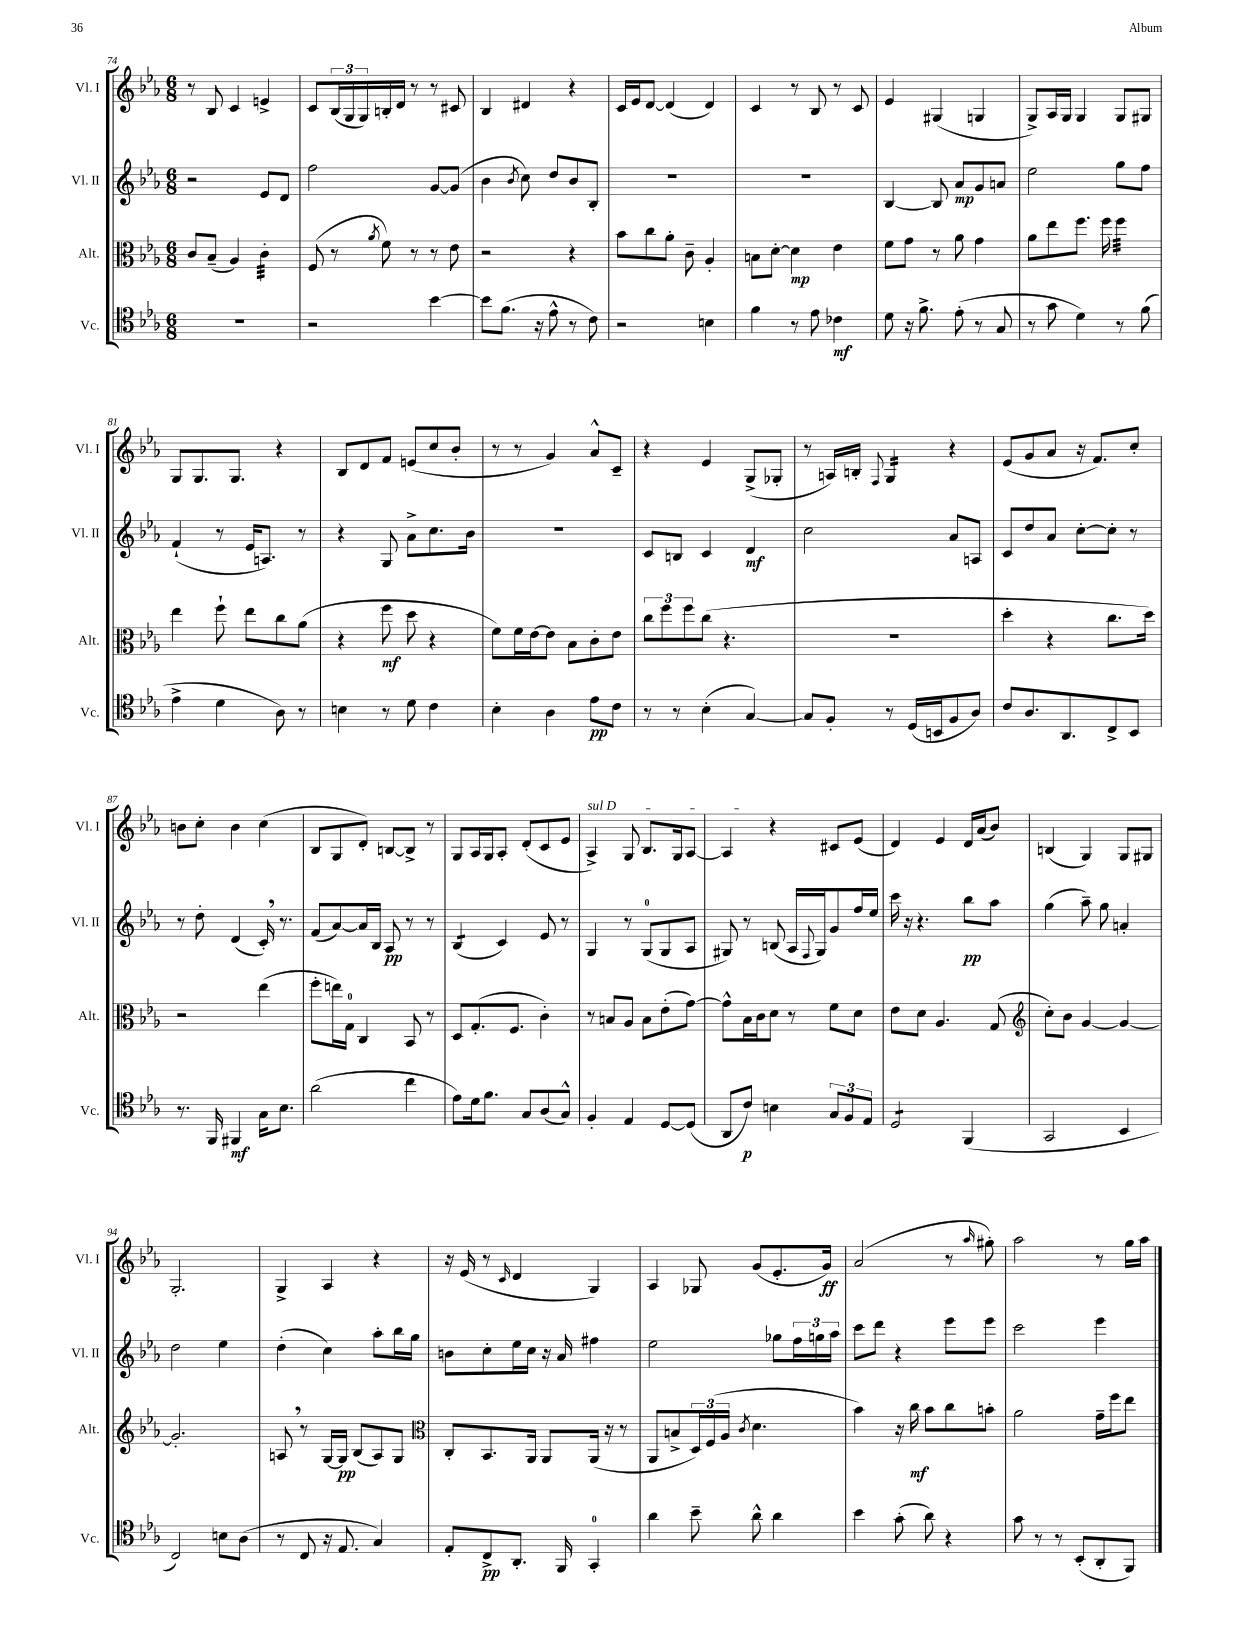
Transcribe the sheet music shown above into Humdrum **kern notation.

**kern	**kern	**kern	**kern
*staff4	*staff3	*staff2	*staff1
*clefC4	*clefC3	*clefG2	*clefG2
*k[b-e-a-]	*k[b-e-a-]	*k[b-e-a-]	*k[b-e-a-]
*M6/8	*M6/8	*M6/8	*M6/8
2.r	8c	2r	8r
.	(8B-~	.	8B-
.	4A-)	.	4c
.	4c'	8e-	4e^
.	.	8d	.
=	=	=	=
2r	(8F	2ff	8c
.	8r	.	(24B-
.	.	.	24G
.	.	.	24G)
.	8qa-	.	.
.	8f)	.	16B'
.	.	.	16d
.	8r	.	8r
[4b-	8r	[8g	8r
.	8e-	(8g]	8c#
=	=	=	=
8b-]	2r	4b-	4B-
(8.f	.	.	.
.	.	8qb-	.
.	.	8cc)	4d#
16r	.	.	.
8e-^^	.	8dd	.
8r	4r	8b-	4r
8c)	.	8B-'	.
=	=	=	=
2r	8b-	2.r	16c
.	.	.	16e-
.	8cc	.	[8d
.	8a-'	.	(4d]
.	8c~	.	.
4B	4A-'	.	4d)
=	=	=	=
4f	8B	2.r	4c
.	[8d'	.	.
8r	4d]	.	8r
8e-	.	.	8B-
4c-	4e-	.	8r
.	.	.	8c
=	=	=	=
8d	8f	[4B-	4e-
16r	8g	.	.
8.f^	.	.	.
.	8r	8B-]	(4G#
(8e-'	8a-	8a-	.
8r	4g	8g	4G
8G	.	8a	.
=	=	=	=
8r	8a-	2ee-	8G^)
8g	8ee-	.	16A-
.	.	.	16G
4d)	8.ff	.	4G
.	16ff	.	.
8r	4ff	8gg	8G
(8f	.	8ff	8G#
=	=	=	=
4e-^	4ee-	(4f`	8G
.	.	.	8.G
4d	8ff`	8r	.
.	.	.	8.G
.	8ee-	16e-	.
.	.	8.A)	.
8A-)	8cc	.	4r
8r	(8a-	8r	.
=	=	=	=
4B	4r	4r	8B-
.	.	.	8d
8r	8ff	8G	8f
8d	8dd	8a-^	(8e
4c	4r	8.cc	8cc
.	.	.	8b-'
.	.	16b-	.
=	=	=	=
4B-'	8f)	2.r	8r
.	16f	.	8r
.	[16e-	.	.
4A-	8e-]	.	4g)
.	8B-	.	.
8e-	8c'	.	8a-^^
8c	8e-	.	8c~
=	=	=	=
8r	12cc	8c	4r
.	12ff	.	.
8r	.	8B	.
.	12ff	.	.
(4B-'	(8cc	4c	4e-
.	4.r	.	.
[4G)	.	4d	(8G^
.	.	.	8G-'
=	=	=	=
8G]	2.r	2cc	8r
8F'	.	.	16A)
.	.	.	16B'
.	.	.	8qqF
8r	.	.	4G
(16D	.	.	.
16BB	.	.	.
8F	.	8a-	4r
8A-)	.	8A	.
=	=	=	=
8c	4dd'	8c	(8e-
8.A-	.	8dd	8g
.	4r	8a-	8a-
8.AA-	.	.	.
.	.	[8cc'	16r
.	.	.	8.f)
8C^	8.cc	8cc']	.
8BB-	.	8r	8cc'
.	16dd)	.	.
=	=	=	=
8.r	2r	8r	8b
.	.	8dd'	8cc'
16FF	.	.	.
4FF#	.	(4d	4b
16G	(4ee-	16c')	(4cc
8.B-	.	8.r	.
=	=	=	=
(2a-	8ff'	(8f	8B-
.	16ee)	[8a-)	8G
.	16G	.	.
.	4C	16a-]	8d')
.	.	16B-	.
.	.	8A-	[8B
4cc	8BB-	8r	8B^]
.	8r	8r	8r
=	=	=	=
8e-)	8D	(4B-	8G
16d	(8.G'	.	16A-
8.f	.	.	16G
.	.	4c)	8A-'
.	8.F	.	.
8G	.	.	(8d'
(8A-	4c')	8e-	8c
8G^^)	.	8r	8e-
=	=	=	=
4F'	8r	4G	4A-^)
.	8B	.	.
4E-	8A-	8r	8G
.	8B	(8G	8.B-
[8D	(8e-'	8G	.
.	.	.	16G
(8D]	[8g)	8A-	[8A-
=	=	=	=
8AA-	8g^^]	8G#)	4A-]
8c)	16B-	8r	.
.	16c	.	.
4B	8d	(8B	4r
.	8r	16A-	.
.	.	8qqF	.
.	.	16G#)	.
12G	8f	8g	8c#
12F	.	.	.
.	8d	16ff	(8e-
12E-	.	.	.
.	.	16ee-	.
=	=	=	=
2D	8e-	16ccc	4d)
.	.	16r	.
.	8d	4.r	.
.	4.A-	.	4e-
(4FF	.	8bb-	16d
.	.	.	(16a-
.	(8G	8aa-	8b-)
=	=	=	=
*	*clefG2	*	*
2GG	8cc')	(4gg	(4B
.	8b-	.	.
.	[4g	8aa-~)	4G)
.	.	8gg	.
4BB-	4g_	4a'	8G
.	.	.	8G#
=	=	=	=
2C)	2.g']	2dd	2.G'
8B	.	4ee-	.
(8A-	.	.	.
=	=	=	=
8r	8A	(4dd'	4G^
8C	8r	.	.
16r	[16G	4cc)	4A-
8.E-	16G]	.	.
.	(8B-	.	.
4G)	8A)	8aa-'	4r
.	8G	16bb-	.
.	.	16gg	.
=	=	=	=
*	*clefC3	*	*
8E-'	8C'	8b	16r
.	.	.	(16e-
8C^	8.BB-	8cc'	8r
.	.	.	16qqc
8.AA-'	.	16ee-	4d
.	16AA-	16cc	.
.	8AA-	16r	.
16FF	.	16a-	.
4GG'	(16AA-	4ff#	4G)
.	16r	.	.
.	8r	.	.
=	=	=	=
4a-	8AA-	2ee-	4A-
.	8B^	.	.
8b-~	24D)	.	8G-
.	(24F	.	.
.	24A-	.	.
.	8qc	.	.
8a-^^	4.d	.	(8g
4a-	.	8gg-	8.e-'
.	.	24ff	.
.	.	24gg	.
.	.	.	16g)
.	.	24aa-	.
=	=	=	=
4b-	4b-)	8ccc	(2a-
.	.	8ddd	.
(8g'	16r	4r	.
.	16cc	.	.
8a-)	8b-	.	.
4r	8cc	8eee-	8r
.	.	.	16qqaa-
.	8b'	8eee-	8gg#')
=	=	=	=
8g	2a-	2ccc	2aa-
8r	.	.	.
8r	.	.	.
(8BB-'	.	.	.
8AA-'	16g~	4eee-	8r
.	16ff	.	.
8FF)	8ee-	.	16gg
.	.	.	16aa-
==	==	==	==
*-	*-	*-	*-
